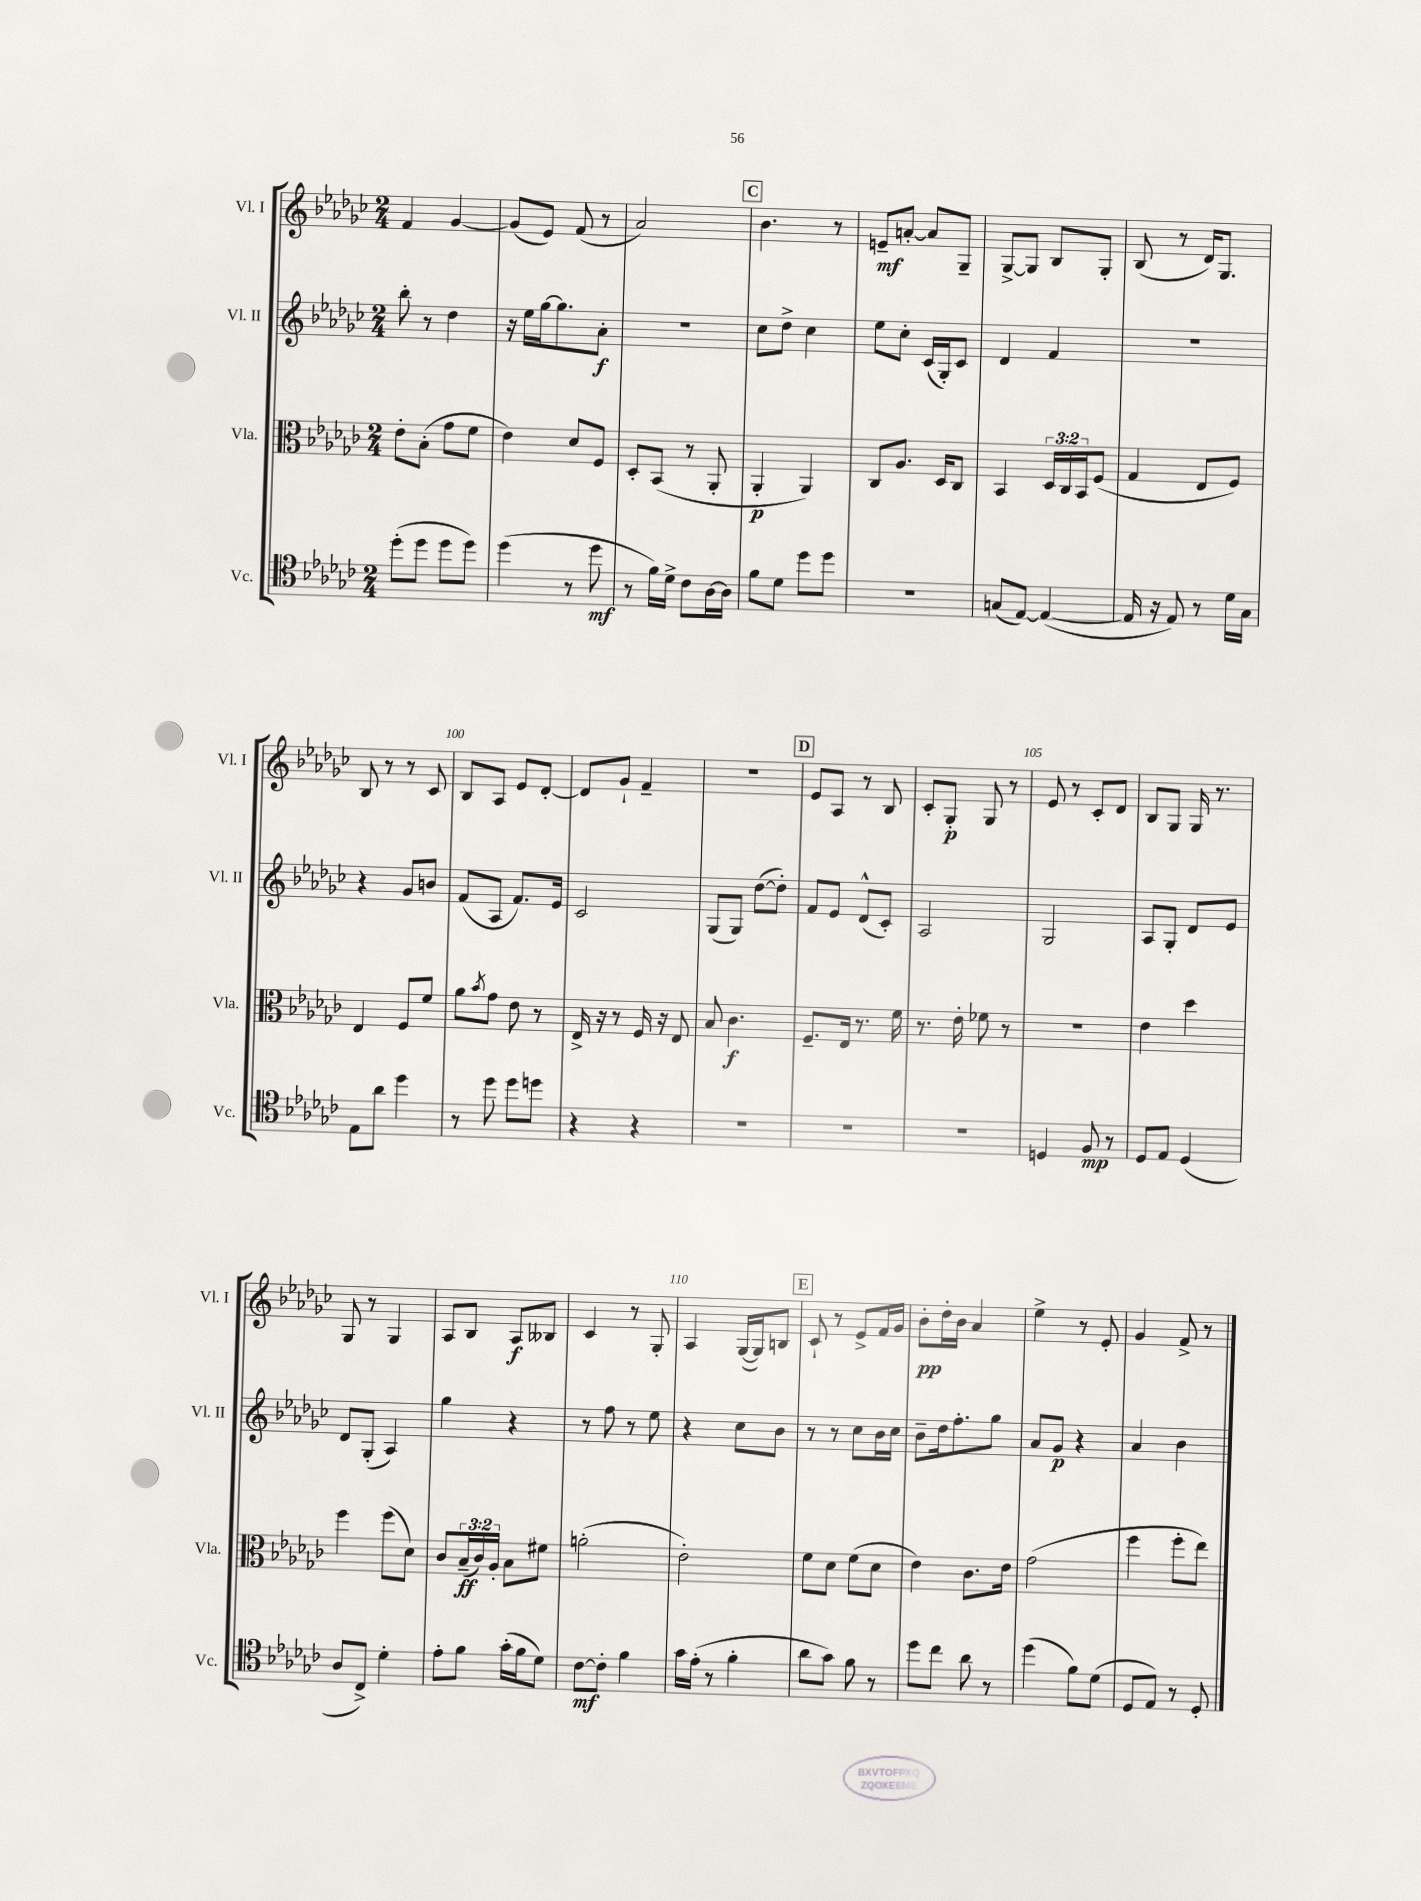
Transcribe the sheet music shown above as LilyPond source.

<<
\new StaffGroup <<
\new Staff = "s0" \with { instrumentName = "Vl. I" shortInstrumentName = "Vl. I" } {
    \clef treble \key ges \major \numericTimeSignature \time 2/4
    f'4 ges'4~ |
    ges'8( ees'8) f'8( r8 |
    aes'2) |
    \mark \markup { \box "C" } bes'4. r8 |
    e'8--\mf a'8~-. a'8 ges8-- |
    ges8~-> ges8 bes8 ges8-. |
    bes8( r8 des'16) ges8. |
    bes8 r8 r8 ces'8 |
    bes8 aes8 ees'8 des'8~-. |
    des'8 ges'8-! f'4-- |
    R2 |
    \mark \markup { \box "D" } ees'8 aes8 r8 bes8 |
    ces'8-. ges8-.\p ges8 r8 |
    ees'8 r8 ces'8-. des'8 |
    bes8 ges8 ges16 r8. |
    ges8 r8 ges4 |
    aes8 bes8 aes8\f beses8 |
    ces'4 r8 ges8-. |
    aes4 ges16~( ges16) b8 |
    \mark \markup { \box "E" } ces'8-! r8 ees'8-> f'16 ges'16 |
    bes'8-.\pp des''16-. bes'16 aes'4 |
    ees''4-> r8 ees'8-. |
    ges'4 f'8-> r8 \bar "|." |
}
\new Staff = "s1" \with { instrumentName = "Vl. II" shortInstrumentName = "Vl. II" } {
    \clef treble \key ges \major \numericTimeSignature \time 2/4
    bes''8-. r8 des''4 |
    r16 ees''16 ges''16~ ges''8. aes'8-.\f |
    R2 |
    \mark \markup { \box "C" } ces''8 des''8-> ces''4 |
    ees''8 ces''8-. ces'16( ges16-.) ces'8 |
    des'4 f'4 |
    r2 |
    r4 ges'8 b'8 |
    f'8( aes8 f'8.) ees'16 |
    ces'2 |
    ges8( ges8) des''8~( des''8-.) |
    \mark \markup { \box "D" } f'8 ees'8 des'8-^( ces'8-.) |
    aes2 |
    ges2 |
    aes8 ges8-. des'8 ees'8 |
    des'8 ges8-.( aes4) |
    ges''4 r4 |
    r8 f''8 r8 ees''8 |
    r4 ces''8 bes'8 |
    \mark \markup { \box "E" } r8 r8 ces''8 bes'16 ces''16 |
    bes'8-- des''16 f''8.-. ges''8 |
    aes'8 ges'8\p r4 |
    aes'4 bes'4 \bar "|." |
}
\new Staff = "s2" \with { instrumentName = "Vla." shortInstrumentName = "Vla." } {
    \clef alto \key ges \major \numericTimeSignature \time 2/4 \override Staff.TupletNumber.text = #tuplet-number::calc-fraction-text
    ees'8-. bes8-.( ges'8 f'8 |
    ees'4) des'8 f8 |
    des8-. bes,8( r8 aes,8-. |
    \mark \markup { \box "C" } aes,4-.\p aes,4) |
    ces8 aes8. des16 ces8 |
    bes,4 \tuplet 3/2 { des16 ces16 bes,16 } f8( |
    ges4 ees8 f8) |
    ees4 f8 f'8 |
    aes'8 \acciaccatura { bes'8 } ges'8 ees'8 r8 |
    ees16-> r16 r8 f16 r16 ees8 |
    bes8 ces'4.\f |
    \mark \markup { \box "D" } f8.-- ees16 r8. f'16 |
    r8. ees'16-. fes'8 r8 |
    R2 |
    ees'4 des''4 |
    f''4 f''8( des'8) |
    ces'8 \tuplet 3/2 { bes16--\ff( ces'16) aes16-. } bes8 fis'8 |
    a'2-.( |
    ees'2-.) |
    \mark \markup { \box "E" } f'8 des'8 f'8( des'8 |
    ees'4) ces'8. ees'16 |
    ges'2( |
    f''4 f''8-. ees''8) \bar "|." |
}
\new Staff = "s3" \with { instrumentName = "Vc." shortInstrumentName = "Vc." } {
    \clef tenor \key ges \major \numericTimeSignature \time 2/4
    des''8-.( des''8 des''8 des''8) |
    des''4( r8 des''8\mf |
    r8 f'16) des'16-> ces'8 aes16~ aes16 |
    \mark \markup { \box "C" } f'8 des'8 des''8 des''8 |
    R2 |
    g8( ees8~) ees4~( |
    ees16 r16 ees8) r8 des'16 ges16 |
    ees8 aes'8 des''4 |
    r8 des''8 des''8 d''8 |
    r4 r4 |
    R2 |
    \mark \markup { \box "D" } R2 |
    R2 |
    d4 f8\mp r8 |
    des8 ees8 des4( |
    aes8 ces8->) des'4-. |
    ees'8-. f'8 ges'16-.( f'16 des'8) |
    ces'8~\mf ces'8-. f'4 |
    ges'16 ees'16-.( r8 f'4-. |
    \mark \markup { \box "E" } aes'8 ges'8) f'8 r8 |
    des''8 ces''8 aes'8 r8 |
    des''4( f'8) des'8( |
    des8 ees8) r8 des8-. \bar "|." |
}
>>
>>
\layout { \context { \Score currentBarNumber = #92 \override BarNumber.break-visibility = ##(#f #t #t) barNumberVisibility = #(every-nth-bar-number-visible 5) } }
